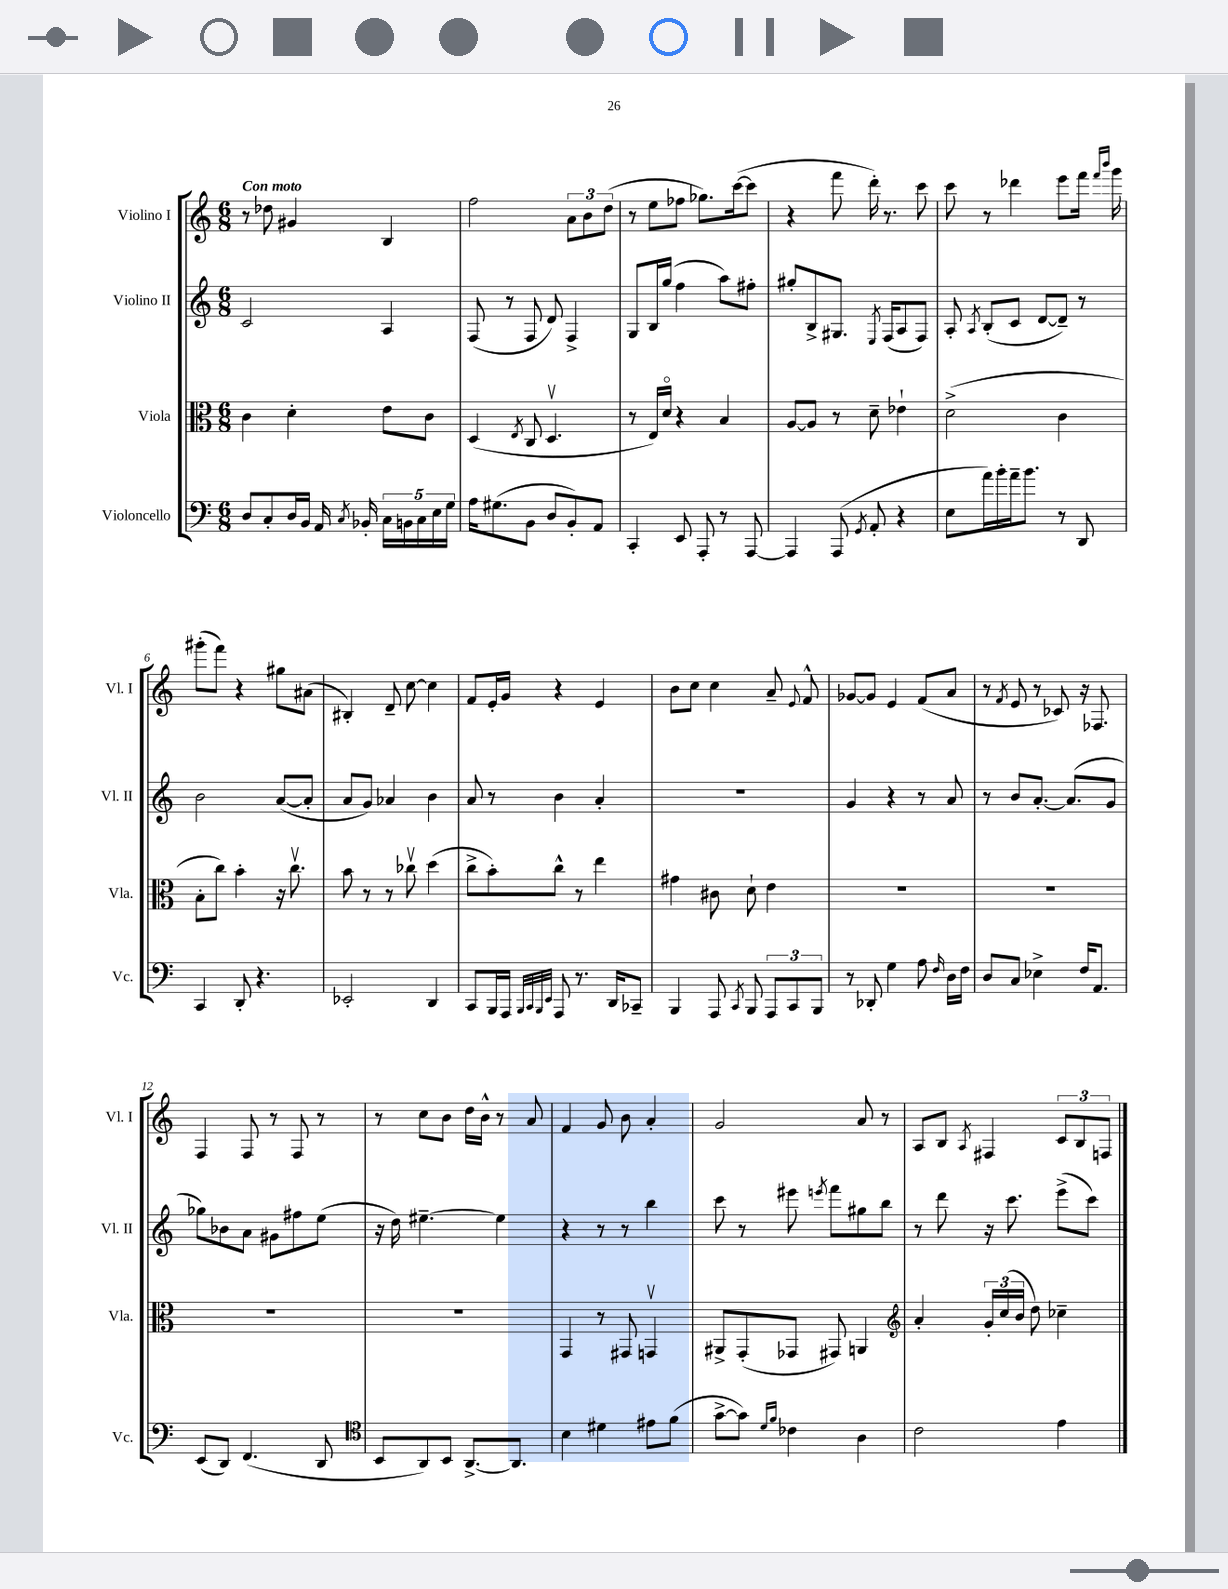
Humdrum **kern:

**kern	**kern	**kern	**kern
*staff4	*staff3	*staff2	*staff1
*clefF4	*clefC3	*clefG2	*clefG2
*k[]	*k[]	*k[]	*k[]
*M6/8	*M6/8	*M6/8	*M6/8
8D	4c	2c	8r
8C'	.	.	8dd-
16D	4d'	.	4g#
16BB	.	.	.
16AA	.	.	.
8qC	.	.	.
16BB-'	.	.	.
20C	8e	4A	4B
20BB	.	.	.
20C	.	.	.
.	8c	.	.
20E	.	.	.
20G	.	.	.
=	=	=	=
16A	(4D	(8F	2ff
(8.G#	.	.	.
.	.	8r	.
.	8qE	.	.
8BB	8C	8F	.
8D	4.Dv	8d)	.
8BB')	.	4F^	12a
.	.	.	12b
8AA	.	.	.
.	.	.	(12dd
=	=	=	=
4CC'	8r	8G	8r
.	16E)	16B	8ee
.	16do	(16gg	.
8EE	4r	4ff	8ff-
8AAA'	.	.	8.gg-)
8r	4B	8aa)	.
.	.	.	([16ccc
[8AAA	.	8ff#'	8ccc]
=	=	=	=
4AAA]	[8A	8gg#'	4r
.	8A]	8B^	.
(8AAA	8r	8.G#	8fff
8qGG	.	.	.
8AA'	8d~	.	16ddd')
.	.	8qE	.
.	.	(16F	8.r
4r	4e-`	8A	.
.	.	8F)	8ccc
=	=	=	=
8E	(2d^	8A'	8ccc
.	.	8qA	.
16a)	.	(8B'	8r
16b'	.	.	.
16a~	.	8c	4ddd-
8.b	.	.	.
.	.	[8d	.
8r	4c	8d~])	8eee
8DD	.	8r	16fff
.	.	.	16qqfff
.	.	.	16qqbbb
.	.	.	16ggg
=	=	=	=
4CC	8B'	2b	(8ggg#'
.	8cc)	.	8fff)
8DD'	4b'	.	4r
4.r	.	.	.
.	16r	([8a	8gg#
.	8.ccv	.	.
.	.	8a']	(8a#
=	=	=	=
2EE-'	8b	8a	4B#')
.	8r	8g)	.
.	8r	4a-	8d~
.	8cc-v	.	[8cc
4DD	(4dd	4b	4cc]
=	=	=	=
8CC	8cc^	8a	8f
16BBB	8b')	8r	16e'
16AAA	.	.	16g
32qqBBB	.	.	.
32qqCC	.	.	.
32qqBBB	.	.	.
32qqEE	.	.	.
8AAA	8cc^^	4b	4r
8.r	8r	.	.
.	4ee	4a'	4e
16DD	.	.	.
8CC-~	.	.	.
=	=	=	=
4BBB	4g#	2.r	8b
.	.	.	8cc
8AAA	8c#	.	4cc
8qCC	.	.	.
8BBB	8d`	.	.
12AAA	4e	.	8a~
12CC	.	.	.
.	.	.	8qqe
.	.	.	8f^^
12BBB	.	.	.
=	=	=	=
8r	2.r	4g	[8g-
8DD-'	.	.	8g-]
4G	.	4r	4e
8A	.	8r	(8f
16qqF	.	.	.
16D	.	8a	8a
16F	.	.	.
=	=	=	=
8D	2.r	8r	8r
.	.	.	8qf
8C	.	8b	8e
4E-^	.	[8.a'	8r
.	.	.	8c-)
.	.	(8.a]	.
16F	.	.	16r
8.AA	.	.	8.F-
.	.	8g	.
=	=	=	=
(8EE	2.r	8gg-)	4F
8DD)	.	8b-	.
(4.FF	.	8a	8F
.	.	8g#	8r
.	.	8ff#	8F
8DD	.	(8ee	8r
=	=	=	=
*clefC4	*	*	*
8BB	2.r	16r	8r
.	.	16dd)	.
8AA)	.	[4.ee#~	8cc
8BB	.	.	8b
[8.AA^	.	.	16dd
.	.	.	16b^^
.	.	4ee#]	8r
8.AA]	.	.	.
.	.	.	8a
=	=	=	=
4B	4GG	4r	4f
4d#	8r	8r	8g
.	8GG#	8r	8b
8e#	4GGv	4bb	4a'
(8f	.	.	.
=	=	=	=
[8g^	8AA#^	8ccc	2g
8g])	(8GG'	8r	.
16qqd	.	.	.
16qqf	.	.	.
4c-	8GG-	8eee#	.
.	.	8qeee	.
.	8GG#)	8fff	.
4A	4AA	8gg#	8a
.	.	8bb	8r
=	=	=	=
*	*clefG2	*	*
2c	4a'	8r	8A
.	.	8ddd	8B
.	.	.	8qA
.	24g'	16r	4F#
.	(24cc	.	.
.	.	8.ccc	.
.	24b	.	.
.	8dd)	.	.
4e	4cc-~	(8eee^	12c
.	.	.	12B
.	.	8ccc)	.
.	.	.	12F
==	==	==	==
*-	*-	*-	*-
